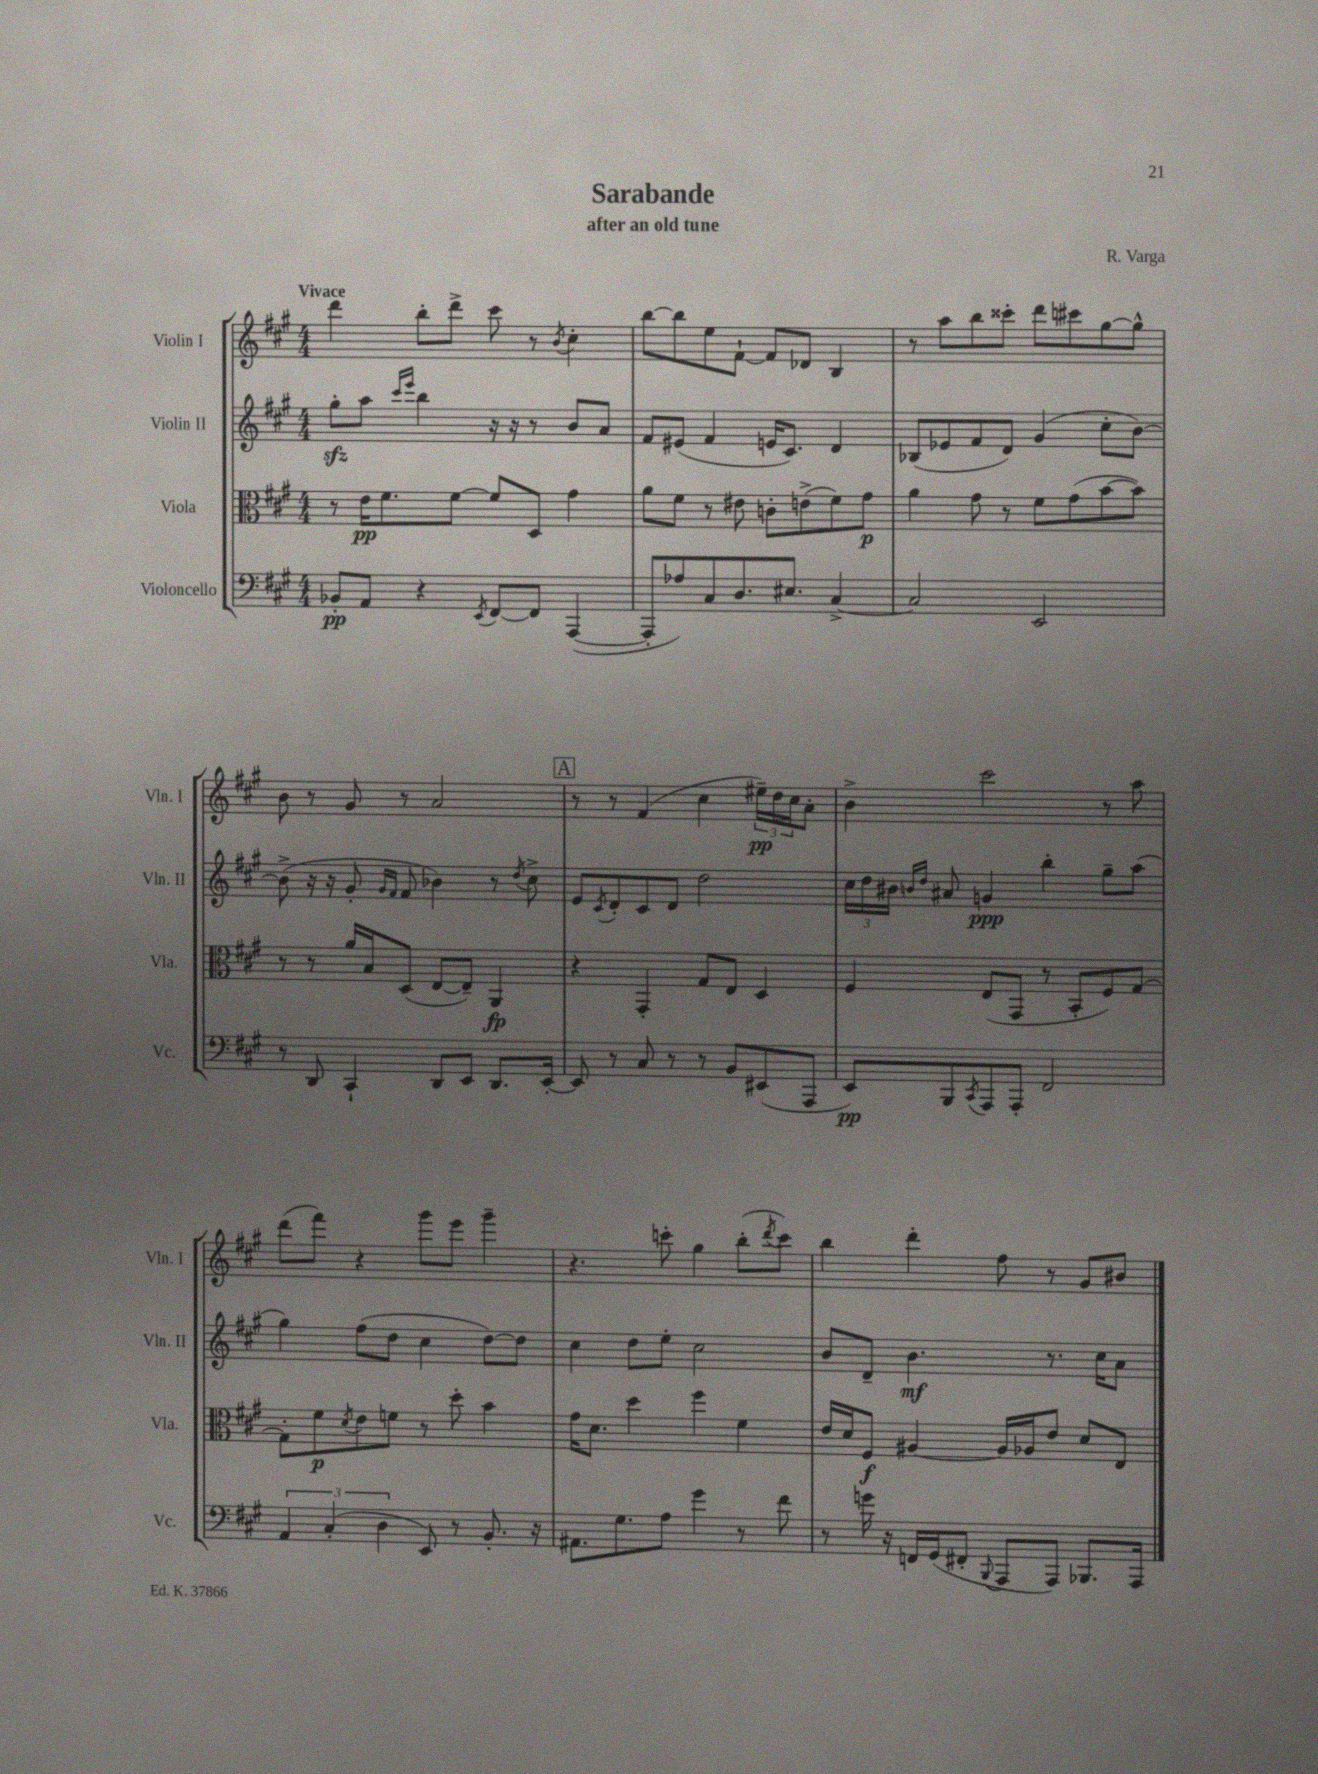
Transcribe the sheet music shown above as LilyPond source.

\header { title = "Sarabande" composer = "R. Varga" subtitle = "after an old tune" }
<<
\new StaffGroup <<
\new Staff = "s0" \with { instrumentName = "Violin I" shortInstrumentName = "Vln. I" } {
    \clef treble \key a \major \numericTimeSignature \time 4/4 \tempo "Vivace"
    d'''4 b''8-. d'''8-> cis'''8 r8 \acciaccatura { b'8 } cis''4-. |
    b''8~ b''8 e''8 fis'8~-! fis'8 des'8 b4 |
    r8 a''8 b''8 cisis'''8-. d'''8 cis'''8 gis''8~ gis''8-^ |
    b'8 r8 gis'8 r8 a'2 |
    \mark \markup { \box "A" } r8 r8 fis'4( cis''4 \tuplet 3/2 { eis''16--\pp) d''16 cis''16 } a'8-. |
    b'4-> cis'''2 r8 a''8 |
    d'''8( fis'''8) r4 gis'''8 e'''8 gis'''4-- |
    r4. c'''8-. gis''4 b''8-.( \acciaccatura { d'''8 } c'''8) |
    b''4 d'''4-. fis''8 r8 gis'8 bis'8 \bar "|." |
}
\new Staff = "s1" \with { instrumentName = "Violin II" shortInstrumentName = "Vln. II" } {
    \clef treble \key a \major \numericTimeSignature \time 4/4
    gis''8-.\sfz a''8 \grace { cis'''16 e'''16 } b''4 r16 r16 r8 b'8 a'8 |
    fis'8 eis'8( fis'4 e'16 cis'8.) d'4 |
    bes8( ees'8 fis'8 d'8) gis'4( cis''8-. b'8~) |
    b'8->( r16 r16 gis'8-. \grace { gis'16 fis'16 } fis'8 bes'4) r8 \acciaccatura { d''8 } cis''8-> |
    \mark \markup { \box "A" } e'8 \acciaccatura { cis'8 } d'8-. cis'8 d'8 d''2 |
    \tuplet 3/2 { cis''16 d''16 bis'16 } \grace { b'16 d''16 } ais'8 g'4\ppp b''4-. gis''8-- a''8( |
    gis''4) fis''8( d''8 cis''4 d''8~) d''8 |
    cis''4 d''8 e''8-. cis''2 |
    b'8 d'8-- b'4.\mf r8. cis''16 a'8 \bar "|." |
}
\new Staff = "s2" \with { instrumentName = "Viola" shortInstrumentName = "Vla." } {
    \clef alto \key a \major \numericTimeSignature \time 4/4
    r8 e'16\pp fis'8. fis'8~ fis'8 d8 gis'4 |
    a'8 fis'8 r8 eis'8 c'8-. e'8->( fis'8) gis'8\p |
    a'4 gis'8 r8 fis'8 gis'8( b'8~ b'8) |
    r8 r8 a'16 b16 d8( e8~ e8--) a,4\fp |
    \mark \markup { \box "A" } r4 gis,4-. gis8 e8 d4 |
    fis4 e8( gis,8 r8 b,8-. fis8) gis8~ |
    gis8-. fis'8\p \acciaccatura { d'8 } e'8 f'8 r8 d''8-. b'4 |
    gis'16 d'8. d''4 fis''4 fis'4 |
    e'16 d'16 fis8\f ais4~ ais16 aes16 e'8 d'8 e8 \bar "|." |
}
\new Staff = "s3" \with { instrumentName = "Violoncello" shortInstrumentName = "Vc." } {
    \clef bass \key a \major \numericTimeSignature \time 4/4
    bes,8-.\pp a,8 r4 \acciaccatura { e,8 } fis,8~ fis,8 a,,4~( |
    a,,8-. aes8) cis8 d8. eis8. cis4~-> |
    cis2 e,2 |
    r8 d,8 cis,4-! d,8 e,8 d,8. e,16~-. |
    \mark \markup { \box "A" } e,8 r8 cis8 r8 r8 b,8 eis,8( a,,8 |
    e,8\pp) b,,8 \acciaccatura { cis,8 } a,,8 a,,8-. fis,2 |
    \tuplet 3/2 { a,4 cis4-.( d4 } e,8) r8 b,8.-. r16 |
    ais,8. gis8. a8 gis'4 r8 fis'8 |
    r8 g'16 r16 f,16 gis,16( fis,8-. \appoggiatura { b,,8 } a,,8 a,,8) bes,,8. a,,16 \bar "|." |
}
>>
>>
\layout { \context { \Score \remove "Bar_number_engraver" } }
